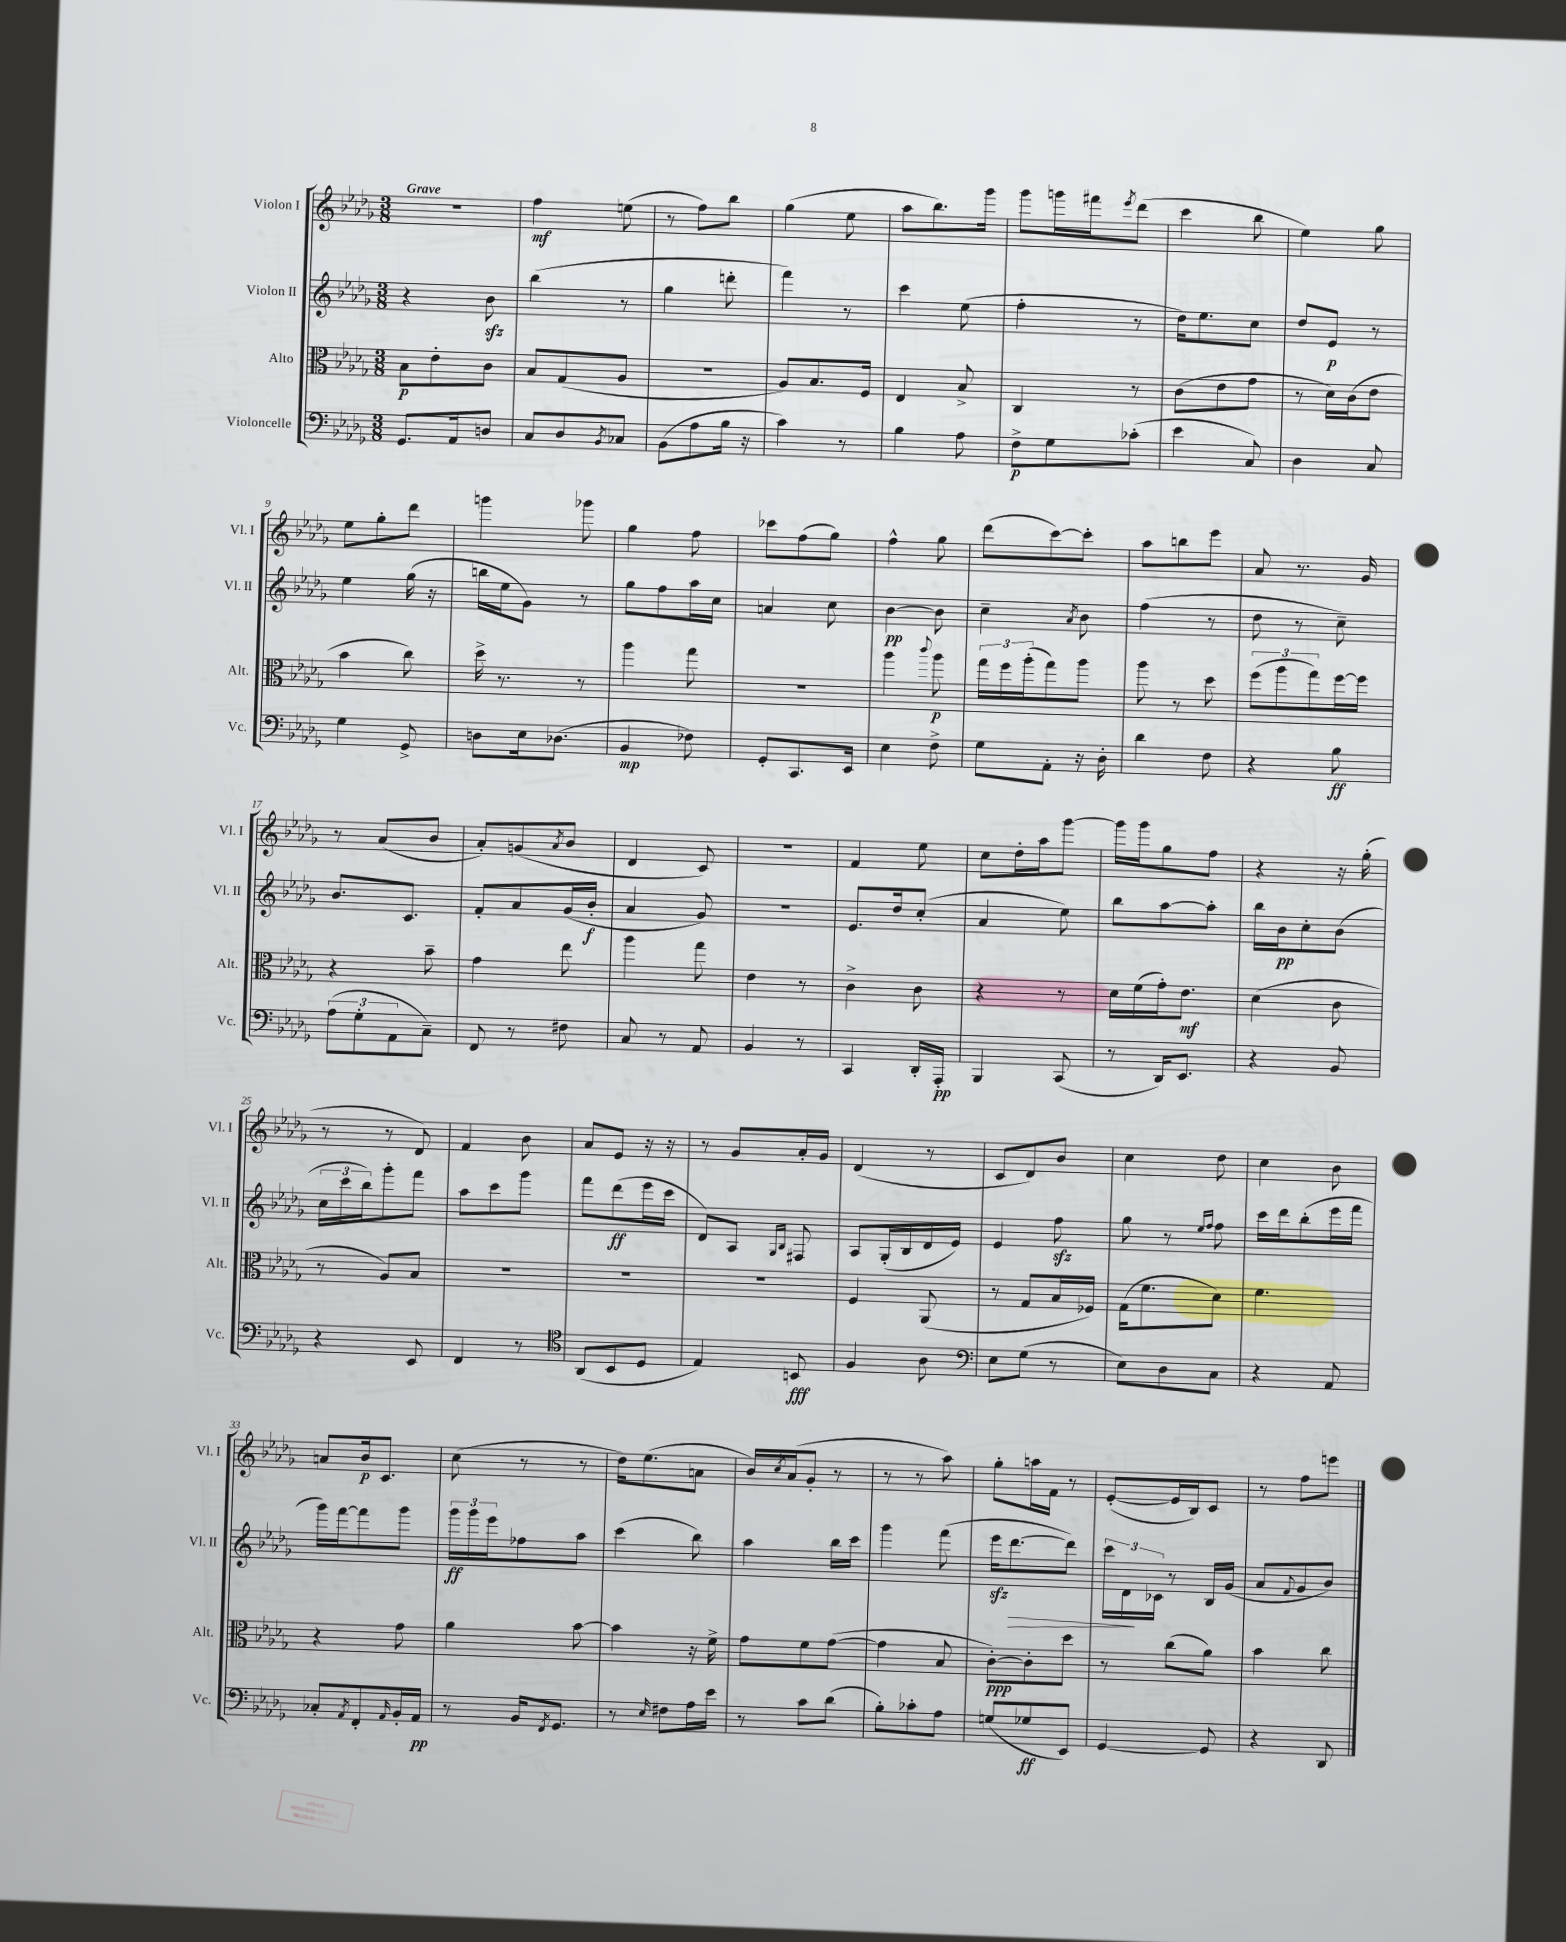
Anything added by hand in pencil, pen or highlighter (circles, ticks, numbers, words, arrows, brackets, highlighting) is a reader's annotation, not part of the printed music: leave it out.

**kern	**dynam	**kern	**dynam	**kern	**dynam	**kern	**dynam
*part4	*part4	*part3	*part3	*part2	*part2	*part1	*part1
*staff4	*staff4	*staff3	*staff3	*staff2	*staff2	*staff1	*staff1
*I"Violoncelle	*	*I"Alto	*	*I"Violon II	*	*I"Violon I	*
*I'Vc.	*	*I'Alt.	*	*I'Vl. II	*	*I'Vl. I	*
*clefF4	*	*clefC3	*	*clefG2	*	*clefG2	*
*k[b-e-a-d-g-]	*	*k[b-e-a-d-g-]	*	*k[b-e-a-d-g-]	*	*k[b-e-a-d-g-]	*
*M3/8	*	*M3/8	*	*M3/8	*	*M3/8	*
=1	=1	=1	=1	=1	=1	=1	=1
!	!	!	!	!	!	!LO:TX:a:B:t=Grave	!
8.GG-/L	.	8B-\L	p	4r	.	4.r	.
.	.	8e-'\	.	.	.	.	.
16AA-/k	.	.	.	.	.	.	.
8Dn/J	.	8c\J	.	8b-zz\	.	.	.
=2	=2	=2	=2	=2	=2	=2	=2
8C/L	.	8B-/L	.	(4bb-\	.	4ff\	mf
8D-/	.	(8G-/	.	.	.	.	.
8qBB-/	.	.	.	.	.	.	.
8C-X/J	.	8A-/J	.	8r	.	(8een\	.
=3	=3	=3	=3	=3	=3	=3	=3
(8BB-\L	.	4.r	.	4gg-\	.	8r	.
8A-\	.	.	.	.	.	8ff\L)	.
16B-\Jk	.	.	.	8dddn'\	.	8bb-\J	.
16r	.	.	.	.	.	.	.
=4	=4	=4	=4	=4	=4	=4	=4
4c\)	.	8A-/L)	.	4fff\)	.	(4gg-\	.
.	.	8.B-/	.	.	.	.	.
8r	.	.	.	8r	.	8ee-\	.
.	.	16F/Jk	.	.	.	.	.
=5	=5	=5	=5	=5	=5	=5	=5
4B-\	.	4E-/	.	4ccc\	.	8aa-\L	.
.	.	.	.	.	.	8.bb-\)	.
8A-\	.	8B-^/	.	(8ee-\	.	.	.
.	.	.	.	.	.	16ggg-\Jk	.
=6	=6	=6	=6	=6	=6	=6	=6
8F^\L	p	4C/	.	4ff'\	.	8ggg-\L	.
8G-\	.	.	.	.	.	16gggn\L	.
.	.	.	.	.	.	16fff#X\J	.
.	.	.	.	.	.	8qeee-/	.
(8c-X'\J	.	8r	.	8r	.	(8ddd-\J	.
=7	=7	=7	=7	=7	=7	=7	=7
4e-\	.	(8c\L	.	16dd-\KL)	.	4ccc\	.
.	.	.	.	8.ee-\	.	.	.
.	.	8e-\	.	.	.	.	.
8C/)	.	8g-\J	.	8cc\J	.	8bb-\	.
=8	=8	=8	=8	=8	=8	=8	=8
4D-\	.	8r	.	8dd-/L	.	4ee-\)	.
.	.	16d-\LL)	.	8e-/J	p	.	.
.	.	(16c\J	.	.	.	.	.
8C/	.	8e-\J	.	8r	.	8gg-\	.
!!LO:LB:g=z
=9	=9	=9	=9	=9	=9	=9	=9
4G-\	.	4b-\	.	4ee-\	.	8ee-\L	.
.	.	.	.	.	.	8gg-'\	.
8GG-^/	.	8cc\)	.	(16gg-\	.	8ddd-\J	.
.	.	.	.	16r	.	.	.
=10	=10	=10	=10	=10	=10	=10	=10
8Dn\L	.	16dd-^\	.	16bbn\LL	.	4gggn\	.
.	.	8.r	.	16ee-\J	.	.	.
16E-\k	.	.	.	8g-\J)	.	.	.
(8.D-X\J	.	.	.	.	.	.	.
.	.	8r	.	8r	.	8ggg-X\	.
=11	=11	=11	=11	=11	=11	=11	=11
4BB-/	mp	4aa-\	.	8gg-\L	.	4gg-\	.
.	.	.	.	8ff\	.	.	.
8F-X\)	.	8gg-\	.	16aa-\L	.	8ff\	.
.	.	.	.	16cc\JJ	.	.	.
=12	=12	=12	=12	=12	=12	=12	=12
8GG-'/L	.	4.r	.	4an/	.	8ccc-X\L	.
8.CC/	.	.	.	.	.	(8ff\	.
.	.	.	.	8cc\	.	8gg-\J)	.
16EE-/Jk	.	.	.	.	.	.	.
=13	=13	=13	=13	=13	=13	=13	=13
4E-\	.	4aa-\	.	[4b-\	pp	4ff^^\	.
.	.	8qqccc/	.	.	.	.	.
8F^\	.	8aa-\	p	8b-\]	.	8gg-\	.
=14	=14	=14	=14	=14	=14	=14	=14
8G-\L	.	24gg-\LL	.	4cc~\	.	(8ddd-\L	.
.	.	24ff\	.	.	.	.	.
.	.	(24aa-'\J	.	.	.	.	.
8AA-'\J	.	8gg-\)	.	.	.	[8ccc\)	.
.	.	.	.	8qa-/	.	.	.
16r	.	8aa-\J	.	8b-\	.	8ccc'\J]	.
16D-'\	.	.	.	.	.	.	.
=15	=15	=15	=15	=15	=15	=15	=15
4d-\	.	8aa-\	.	(4ff\	.	8aa-\L	.
.	.	8r	.	.	.	8bbn\	.
8F\	.	8dd-\	.	8r	.	8eee-\J	.
=16	=16	=16	=16	=16	=16	=16	=16
4r	.	(12ff\L	.	8dd-\	.	8a-/	.
.	.	12aa-\	.	.	.	.	.
.	.	.	.	8r	.	8.r	.
.	.	12gg-\)	.	.	.	.	.
8B-\	ff	[16ff\L	.	8cc~\)	.	.	.
.	.	16ff\JJ]	.	.	.	16g-/	.
!!LO:LB:g=z
=17	=17	=17	=17	=17	=17	=17	=17
(12A-\L	.	4r	.	8.b-/L	.	8r	.
12G-'\	.	.	.	.	.	.	.
.	.	.	.	.	.	(8a-/L	.
12AA-\	.	.	.	.	.	.	.
.	.	.	.	8.c/J	.	.	.
8C~\J)	.	8b-~\	.	.	.	8b-/J	.
=18	=18	=18	=18	=18	=18	=18	=18
8FF/	.	4g-\	.	8f'/L	.	8a-'/L)	.
8r	.	.	.	8a-/	.	(8gn/	.
.	.	.	.	.	.	8qa-/	.
8F#X\	.	8ee-\	.	(16g-/L	.	8b-/J	.
.	.	.	.	16b-'/JJ	f	.	.
=19	=19	=19	=19	=19	=19	=19	=19
8C/	.	4aa-\	.	4a-/	.	4d-/	.
8r	.	.	.	.	.	.	.
8AA-/	.	8gg-\	.	8g-/)	.	8c/)	.
=20	=20	=20	=20	=20	=20	=20	=20
4BB-/	.	4e-\	.	4.r	.	4.r	.
8r	.	8r	.	.	.	.	.
=21	=21	=21	=21	=21	=21	=21	=21
4CC/	.	4c^\	.	8.e-/L	.	4f/	.
.	.	.	.	16dd-/k	.	.	.
16DD-'/LL	.	8c\	.	(8cc'/J	.	8ee-\	.
16AAA-'/JJ	pp	.	.	.	.	.	.
=22	=22	=22	=22	=22	=22	=22	=22
4BBB-/	.	4r	.	4a-/	.	8cc\L	.
.	.	.	.	.	.	16dd-'\L	.
.	.	.	.	.	.	16aa-\J	.
(8CC/	.	8r	.	8ee-\)	.	[8ggg-\J	.
=23	=23	=23	=23	=23	=23	=23	=23
8r	.	16d-\LL	.	8bb-\L	.	16ggg-\LL]	.
.	.	(16f\	.	.	.	16ggg-\J	.
16DD-/KL)	.	16g-'\J)	.	[8aa-\	.	8gg-\	.
8.EE-/J	.	8.e-\J	mf	.	.	.	.
.	.	.	.	8aa-'\J]	.	8ff\J	.
=24	=24	=24	=24	=24	=24	=24	=24
4r	.	(4d-\	.	16bb-\LL	.	4r	.
.	.	.	.	16b-\J	pp	.	.
.	.	.	.	8cc'\	.	.	.
8BB-/	.	8c\	.	(8b-\J	.	16r	.
.	.	.	.	.	.	(16gg-'\	.
!!LO:LB:g=z
=25	=25	=25	=25	=25	=25	=25	=25
4r	.	8r	.	24cc\LL	.	8r	.
.	.	.	.	24ccc\	.	.	.
.	.	.	.	24bb-\J)	.	.	.
.	.	8A-/L)	.	8ggg-'\	.	8r	.
8EE-/	.	8B-/J	.	8fff\J	.	8d-/)	.
=26	=26	=26	=26	=26	=26	=26	=26
4FF/	.	4.r	.	8aa-\L	.	4f/	.
.	.	.	.	8ccc\	.	.	.
8r	.	.	.	8ggg-\J	.	8b-\	.
=27	=27	=27	=27	=27	=27	=27	=27
*clefC4	*	*	*	*	*	*	*
(8AA-/L	.	4.r	.	8fff\L	.	8a-/L	.
8BB-/	.	.	.	(8ddd-\	ff	8e-/J	.
8D-/J	.	.	.	16eee-\L	.	16r	.
.	.	.	.	16ccc\JJ	.	16r	.
=28	=28	=28	=28	=28	=28	=28	=28
4E-/)	.	4.r	.	8d-/L)	.	8r	.
.	.	.	.	8A-/J	.	8g-/L	.
.	.	.	.	16qqG-/LL	.	.	.
.	.	.	.	16qqB-/JJ	.	.	.
8BBn/	fff	.	.	8F#X/	.	16a-'/L	.
.	.	.	.	.	.	16g-/JJ	.
=29	=29	=29	=29	=29	=29	=29	=29
4F/	.	4F/	.	8A-/L	.	(4d-/	.
.	.	.	.	(16G-'/L	.	.	.
.	.	.	.	16B-/	.	.	.
8A-\	.	(8AA-/	.	16d-/	.	8r	.
.	.	.	.	16e-/JJ)	.	.	.
=30	=30	=30	=30	=30	=30	=30	=30
*clefF4	*	*	*	*	*	*	*
8E-\L	.	8r	.	4e-/	.	8c/L	.
(8G-\J	.	8G-/L	.	.	.	8d-/)	.
8r	.	16B-/L	.	8ffzz\	.	8b-/J	.
.	.	16F-X/JJ)	.	.	.	.	.
=31	=31	=31	=31	=31	=31	=31	=31
8E-\L)	.	(16G-\KL	.	8gg-\	.	4cc\	.
.	.	8.f\	.	.	.	.	.
8D-\	.	.	.	8r	.	.	.
.	.	.	.	16qqee-/LL	.	.	.
.	.	.	.	16qqff/JJ	.	.	.
8C\J	.	8d-\J)	.	8ff\	.	8dd-\	.
=32	=32	=32	=32	=32	=32	=32	=32
4r	.	4.f\	.	16ccc\LL	.	4cc\	.
.	.	.	.	16ddd-\J	.	.	.
.	.	.	.	(8bb-'\	.	.	.
8AA-/	.	.	.	16eee-\L	.	8b-\	.
.	.	.	.	16fff\JJ	.	.	.
!!LO:LB:g=z
=33	=33	=33	=33	=33	=33	=33	=33
8C-X'/L	.	4r	.	16ggg-\LL)	.	8an/L	.
.	.	.	.	[16fff\J	.	.	.
8qAA-/	.	.	.	.	.	.	.
8FF'/	.	.	.	8fff\]	.	16b-/k	p
.	.	.	.	.	.	8.c/J	.
16qqAA-/	.	.	.	.	.	.	.
16BB-'/L	.	8g-\	.	8ggg-\J	.	.	.
16AA-/JJ	pp	.	.	.	.	.	.
=34	=34	=34	=34	=34	=34	=34	=34
8r	.	4a-\	.	24ggg-\LL	ff	(8cc\	.
.	.	.	.	24ggg-\	.	.	.
.	.	.	.	24eee-\J	.	.	.
16BB-/KL	.	.	.	8ff-X\	.	8r	.
8qFF/	.	.	.	.	.	.	.
8.GG-/J	.	.	.	.	.	.	.
.	.	[8b-\	.	8aa-\J	.	8r	.
=35	=35	=35	=35	=35	=35	=35	=35
8r	.	4b-\]	.	(4ccc\	.	16dd-\KL)	.
.	.	.	.	.	.	(8.ee-\	.
16qqE-/	.	.	.	.	.	.	.
8F#X\L	.	.	.	.	.	.	.
16A-\L	.	16r	.	8bb-\)	.	8an\J	.
16e-\JJ	.	16f^\	.	.	.	.	.
=36	=36	=36	=36	=36	=36	=36	=36
8r	.	8g-\L	.	4aa-\	.	16b-/LL)	.
.	.	.	.	.	.	8qcc/	.
.	.	.	.	.	.	(16a-/J	.
8c\L	.	8f\	.	.	.	8g-'/J	.
(8d-\J	.	([8g-\J	.	16bb-\LL	.	8r	.
.	.	.	.	16ccc\JJ	.	.	.
=37	=37	=37	=37	=37	=37	=37	=37
8B-'\L)	.	4g-\]	.	4ggg-\	.	8r	.
8c-X'\	.	.	.	.	.	8r	.
8A-\J	.	8B-/	.	(8fff\	.	8aa-\)	.
=38	=38	=38	=38	=38	=38	=38	=38
(8Gn/L	.	[8c'\L)	ppp	16eee-zz\KL	.	8gg-'\L	.
!	!	!	!	!	!LO:HP:b	!	!
.	.	.	.	[8.ddd-\	>	.	.
8G-X/	ff	8c'\]	.	.	.	16aan\L	.
.	.	.	.	.	.	16f\JJ	.
8EE-/J)	.	8dd-\J	.	8ddd-\J])	.	8r	.
=39	=39	=39	=39	=39	=39	=39	=39
[4GG-/	.	8r	.	24ccc\LL	.	([8e-'/L	.
.	.	.	.	24d-\	.	.	.
.	.	.	.	24c-X\JJ	]	.	.
.	.	(8cc\L	.	8r	.	16e-/L]	.
.	.	.	.	.	.	16B-/J)	.
8GG-/]	.	8a-\J)	.	16B-/LL	.	8c/J	.
.	.	.	.	(16g-/JJ	.	.	.
=40	=40	=40	=40	=40	=40	=40	=40
4r	.	4b-\	.	8a-/L	.	8r	.
.	.	.	.	8qqf/	.	.	.
.	.	.	.	8g-/	.	8ff\L	.
8DD-/	.	8cc\	.	8b-/J)	.	8eeen\J	.
==	==	==	==	==	==	==	==
*-	*-	*-	*-	*-	*-	*-	*-
